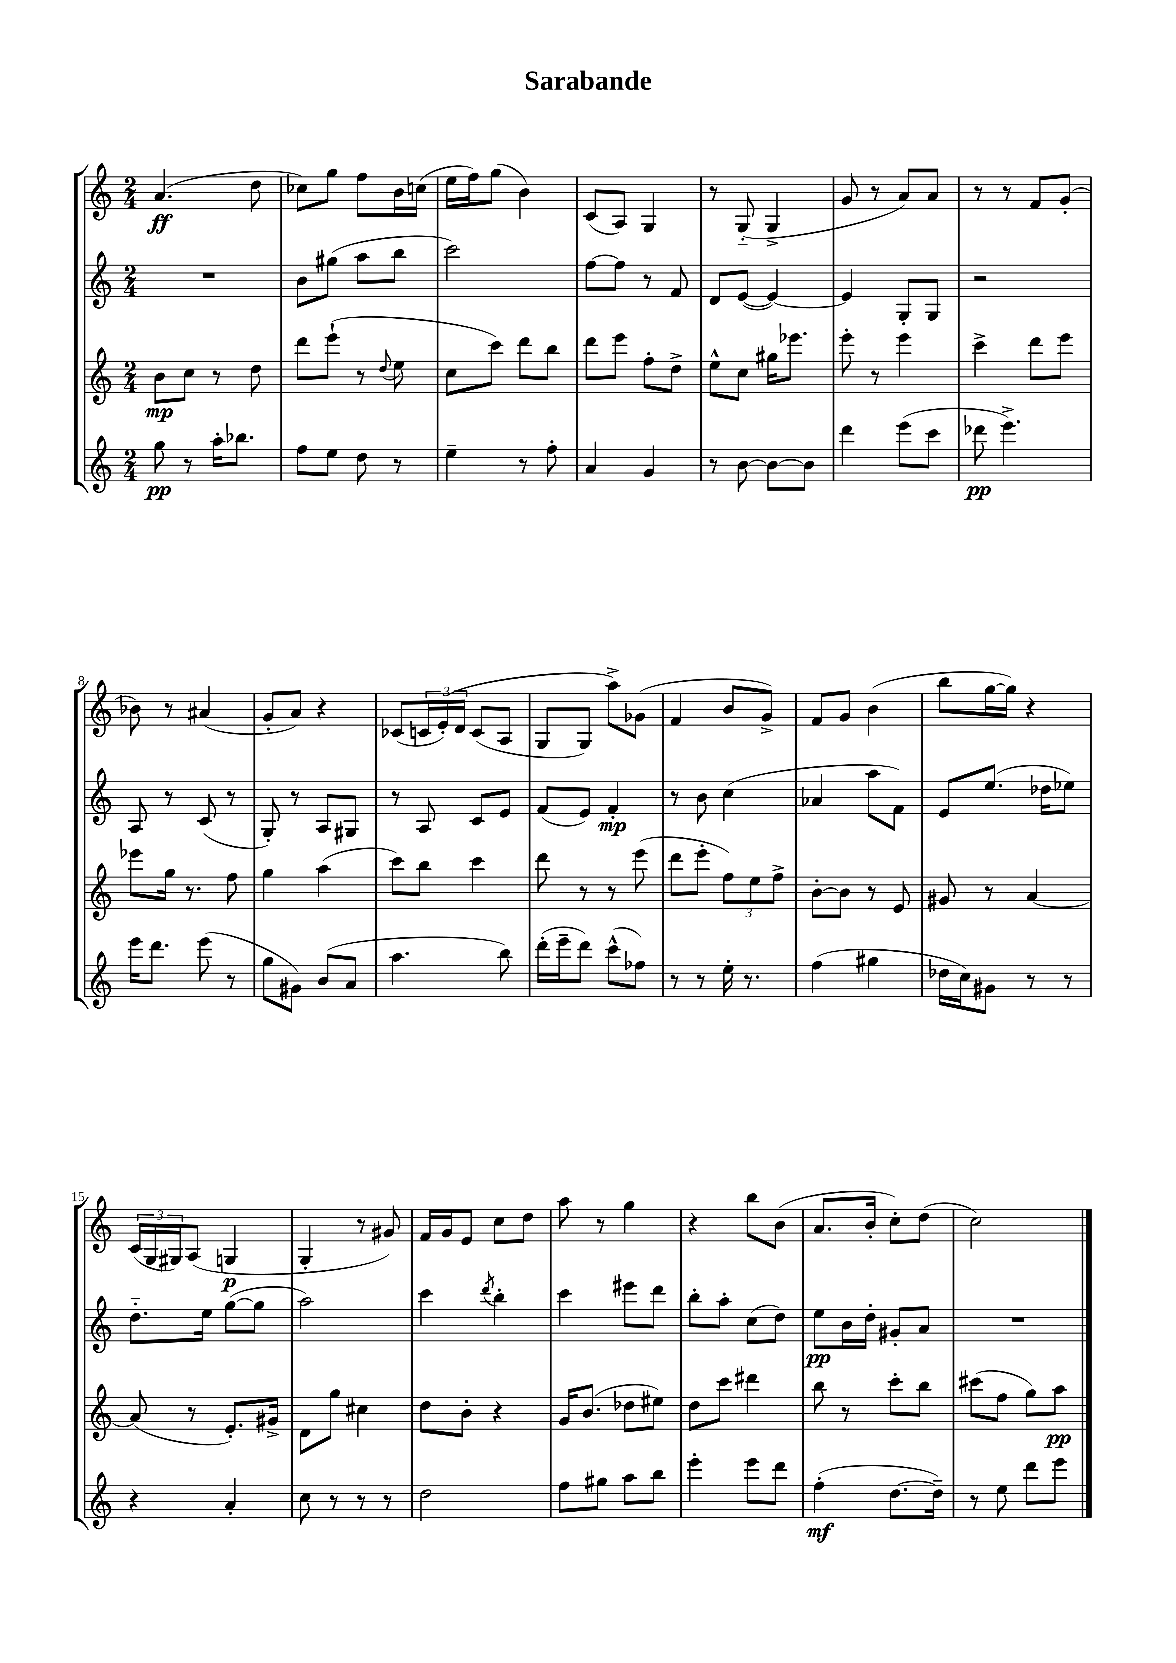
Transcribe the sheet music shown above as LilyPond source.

\header { title = "Sarabande" }
<<
\new StaffGroup <<
\new Staff = "s0" {
    \clef treble \key c \major \numericTimeSignature \time 2/4
    a'4.\ff( d''8 |
    ces''8) g''8 f''8 b'16 c''16( |
    e''16 f''16) g''8( b'4) |
    c'8( a8) g4 |
    r8 g8-_( g4-> |
    g'8 r8 a'8) a'8 |
    r8 r8 f'8 g'8-.( |
    bes'8) r8 ais'4( |
    g'8-. a'8) r4 |
    ces'8( \tuplet 3/2 { c'16 e'16-.)\( d'16 } c'8( a8 |
    g8 g8) a''8->\) ges'8( |
    f'4 b'8 g'8->) |
    f'8 g'8 b'4( |
    b''8 g''16~ g''16) r4 |
    \tuplet 3/2 { c'16( g16 gis16) } a8( g4\p |
    g4-. r8 gis'8) |
    f'16 g'16 e'8 c''8 d''8 |
    a''8 r8 g''4 |
    r4 b''8 b'8( |
    a'8. b'16-. c''8-.) d''8( |
    c''2) \bar "|." |
}
\new Staff = "s1" {
    \clef treble \key c \major \numericTimeSignature \time 2/4
    R2 |
    b'8 gis''8( a''8 b''8 |
    c'''2) |
    f''8~ f''8 r8 f'8 |
    d'8 e'8~( e'4~) |
    e'4 g8-. g8 |
    r2 |
    a8 r8 c'8( r8 |
    g8-.) r8 a8 gis8 |
    r8 a8 c'8 e'8 |
    f'8( e'8) f'4-.\mp |
    r8 b'8 c''4( |
    aes'4 a''8 f'8) |
    e'8 e''8.( des''16 ees''8) |
    d''8.-_ e''16 g''8~( g''8 |
    a''2) |
    c'''4 \acciaccatura { d'''8 } b''4-. |
    c'''4 eis'''8 d'''8 |
    b''8-. a''8-. c''8( d''8) |
    e''8\pp b'16 d''16-. gis'8-. a'8 |
    R2 \bar "|." |
}
\new Staff = "s2" {
    \clef treble \key c \major \numericTimeSignature \time 2/4
    b'8\mp c''8 r8 d''8 |
    d'''8 e'''8-!( r8 \appoggiatura { d''8 } e''8 |
    c''8 c'''8) d'''8 b''8 |
    d'''8 e'''8 f''8-. d''8-> |
    e''8-^ c''8 gis''16 ees'''8. |
    e'''8-. r8 e'''4 |
    c'''4-> d'''8 e'''8 |
    ees'''8 g''16 r8. f''8 |
    g''4 a''4( |
    c'''8) b''8 c'''4 |
    d'''8 r8 r8 e'''8( |
    d'''8 e'''8-. \tuplet 3/2 { f''8) e''8 f''8-> } |
    b'8~-. b'8 r8 e'8 |
    gis'8 r8 a'4~ |
    a'8( r8 e'8.-.) gis'16-> |
    d'8 g''8 cis''4 |
    d''8 b'8-. r4 |
    g'16 b'8.( des''8 eis''8) |
    d''8 c'''8 dis'''4 |
    b''8 r8 c'''8-. b''8 |
    cis'''8( f''8 g''8) a''8\pp \bar "|." |
}
\new Staff = "s3" {
    \clef treble \key c \major \numericTimeSignature \time 2/4
    g''8\pp r8 a''16-. bes''8. |
    f''8 e''8 d''8 r8 |
    e''4-- r8 f''8-. |
    a'4 g'4 |
    r8 b'8~ b'8~ b'8 |
    d'''4 e'''8( c'''8 |
    des'''8\pp e'''4.->) |
    e'''16 d'''8. e'''8( r8 |
    g''8 gis'8) b'8( a'8 |
    a''4. b''8) |
    d'''16-.( e'''16-- d'''8) c'''8-^( fes''8) |
    r8 r8 e''16-. r8. |
    f''4( gis''4 |
    des''16 c''16) gis'8 r8 r8 |
    r4 a'4-. |
    c''8 r8 r8 r8 |
    d''2 |
    f''8 gis''8 a''8 b''8 |
    e'''4-. e'''8 d'''8 |
    f''4-.\mf( d''8.~ d''16--) |
    r8 e''8 d'''8 e'''8 \bar "|." |
}
>>
>>
